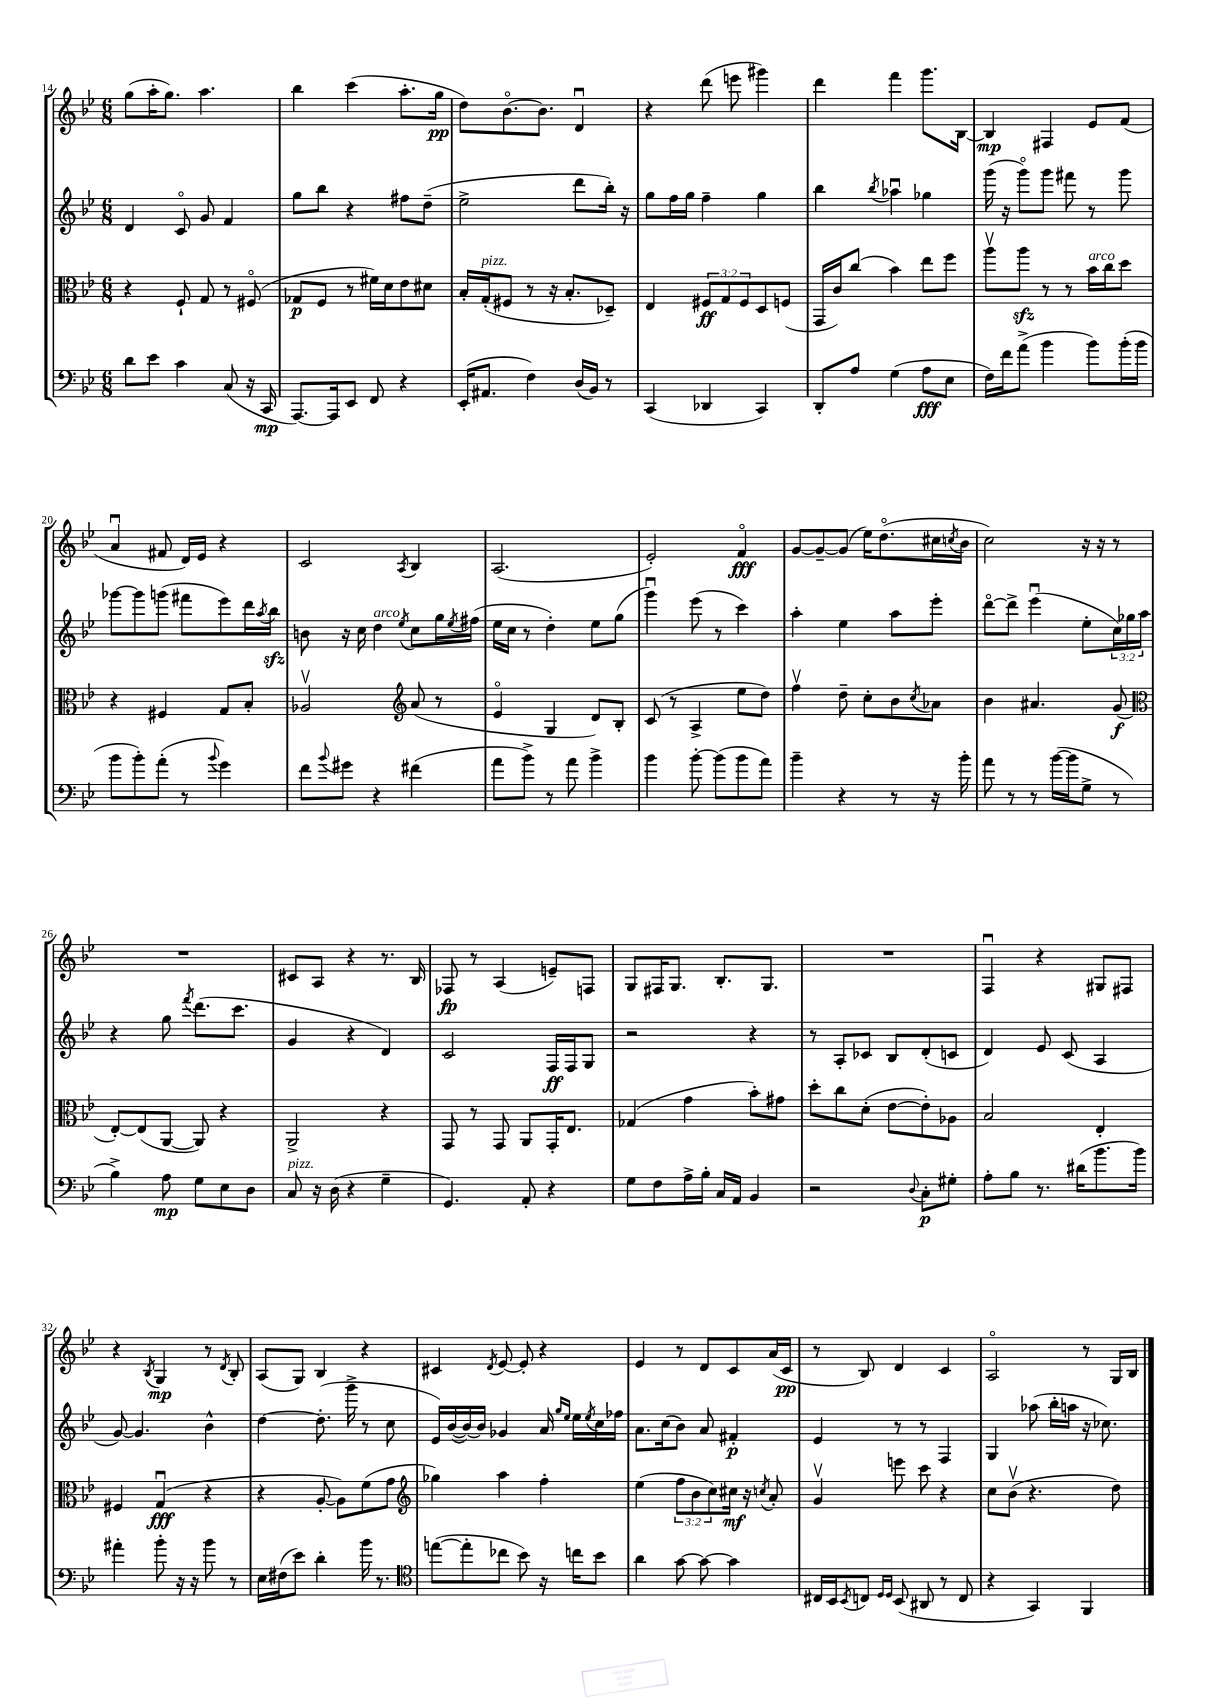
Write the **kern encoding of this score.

**kern	**kern	**kern	**kern
*staff4	*staff3	*staff2	*staff1
*clefF4	*clefC3	*clefG2	*clefG2
*k[b-e-]	*k[b-e-]	*k[b-e-]	*k[b-e-]
*M6/8	*M6/8	*M6/8	*M6/8
8d	4r	4d	(8gg
8e-	.	.	16aa'
.	.	.	8.gg)
4c	8F`	8co	.
.	8G	8g	4.aa
(8C	8r	4f	.
16r	(8F#o	.	.
16CC	.	.	.
=	=	=	=
[8.AAA)	8G-	8gg	4bb-
.	8F	8bb-	.
16AAA]	.	.	.
8EE-	8r	4r	(4ccc
8FF	16f#)	.	.
.	16d	.	.
4r	8e-	8ff#	8.aa'
.	8d#	(8dd~	.
.	.	.	16gg
=	=	=	=
(16EE-'	16B-'	2ee-^	8dd)
8.AA#	(16G'	.	.
.	8F#	.	[8.b-o
4F)	8r	.	.
.	.	.	8.b-]
.	16r	.	.
.	8.B-'	.	.
(16D	.	8ddd	4du
16BB-)	.	.	.
8r	8D-~)	16bb-')	.
.	.	16r	.
=	=	=	=
(4CC	4E-	8gg	4r
.	.	16ff	.
.	.	16gg	.
4DD-	12F#	4ff~	(8ddd
.	12G	.	.
.	.	.	8eee
.	12F#	.	.
4CC)	8D	4gg	4ggg#)
.	(8F	.	.
=	=	=	=
8DD'	16GG	4bb-	4ddd
.	16c)	.	.
8A	(8cc	.	.
.	.	8qbb-	.
(4G	4b-)	4aa-u	4fff
8A	8ee-	4gg-	8.ggg
8E-	8ff	.	.
.	.	.	[16B-
=	=	=	=
16F)	8aav	(16ggg	4B-]
16f	.	16r	.
(8a^	8aa	8gggo)	.
4b-	8r	8ggg	4F#
.	8r	8fff#	.
8b-)	16b-	8r	8e-
.	16cc	.	.
(16b-'	8dd	8ggg	(8f
16b-	.	.	.
=	=	=	=
8b-	4r	[8ggg-	4au
8b-')	.	8ggg-]	.
(8a'	4F#	(8ggg	8f#
8r	.	8fff#	16d)
.	.	.	16e-
8qqb-	.	.	.
4g)	8G	8eee-)	4r
.	8B-'	16ddd	.
.	.	8qaa	.
.	.	16bb-	.
=	=	=	=
8f	2A-v	8b	2c
8qqb-	.	.	.
8g#	.	16r	.
.	.	16cc	.
4r	.	4dd	.
*	*clefG2	*	*
.	.	8qee-	8qA
(4f#	(8a	8cc	4B-
.	8r	16gg	.
.	.	8qee-	.
.	.	(16ff#	.
=	=	=	=
8a	4e-o	16ee-	(2.A
.	.	16cc	.
8b-^)	.	8r	.
8r	4G	4dd')	.
8a	.	.	.
4b-^	8d)	8ee-	.
.	8B-'	(8gg	.
=	=	=	=
4b-	(8c	4gggu)	2e-')
.	8r	.	.
[8b-'	4A^	(8eee-	.
(8b-]	.	8r	.
8b-	8ee-	4ccc)	4fo
8a)	8dd)	.	.
=	=	=	=
4b-~	4ffv	4aa'	[8g
.	.	.	8g~_
4r	8dd~	4ee-	(8g]
.	8cc'	.	16ee-)
.	.	.	(8.ddo
8r	8b-	8aa	.
.	8qcc	.	.
16r	8a-	8eee-'	16cc#
.	.	.	8qcc
16b-'	.	.	16b-
=	=	=	=
8a	4b-	[8dddo	2cc)
8r	.	8ddd^]	.
8r	4.a#	(4eee-u	.
([16b-	.	.	.
16b-]	.	.	.
8G^	.	8ee-'	16r
.	.	.	16r
8r	(8g	24cc)	8r
.	.	24gg-	.
.	.	24aa	.
=	=	=	=
*	*clefC3	*	*
4B-^)	[8E-')	4r	2.r
.	(8E-]	.	.
8A	[8AA	8gg	.
.	.	8qfff	.
8G	8AA])	(8.ddd	.
8E-	4r	.	.
.	.	8.ccc	.
8D	.	.	.
=	=	=	=
8C	2AA^	4g	8c#
16r	.	.	8A
(16D	.	.	.
4r	.	4r	4r
4G~	4r	4d)	8.r
.	.	.	16B-
=	=	=	=
4.GG)	8GG	2c	8F-
.	8r	.	8r
.	8GG	.	(4A
8AA'	8AA	.	.
4r	16GG'	16F	8e~)
.	8.E-	16F	.
.	.	8G	8F
=	=	=	=
8G	(4G-	2r	8G
8F	.	.	16F#
.	.	.	8.G
16A^	4g	.	.
16B-'	.	.	.
16C	.	.	8.B-'
16AA	.	.	.
4BB-	8b-')	4r	.
.	.	.	8.G
.	8g#	.	.
=	=	=	=
2r	8dd'	8r	2.r
.	8cc	8A'	.
.	(8d'	8c-	.
.	[8e-	8B-	.
8qqD	.	.	.
8C'	8e-'])	(8d'	.
8G#'	8A-	8c	.
=	=	=	=
8A'	2B-	4d)	4Fu
8B-	.	.	.
8.r	.	8e-	4r
.	.	(8c	.
(16d#	.	.	.
8.b-	4E-'	4A	8G#
.	.	.	8F#
16b-)	.	.	.
=	=	=	=
4a#'	4F#	[8g)	4r
.	.	4.g]	.
.	.	.	8qB-
8b-'	(4Gu	.	4G
16r	.	.	.
16r	.	.	.
8b-	4r	4b-^^	8r
.	.	.	8qd
8r	.	.	8B-'
=	=	=	=
16E-	4r	[4dd	(8A
(16F#	.	.	.
8e-)	.	.	8G)
4d'	[8A'	(8.dd']	4B-
.	8A])	.	.
.	.	16ggg^	.
16b-	(8f	8r	4r
8.r	.	.	.
.	8g	8cc	.
=	=	=	=
*clefC4	*clefG2	*	*
([8ee	4gg-)	16e-)	4c#
.	.	([16b-	.
8ee']	.	16b-_)	.
.	.	16b-]	.
.	.	.	8qd
8cc-	4aa	4g-	[8e-
8b-)	.	.	8e-']
16r	4ff'	16a	4r
.	.	16qqgg	.
.	.	16qqee-	.
16cc	.	16ee-	.
.	.	8qee-	.
8b-	.	16cc	.
.	.	16ff-	.
=	=	=	=
4a	(4ee-	8.a	4e-
.	.	(16cc	.
[8g	12ff	8b-)	8r
.	12b-	.	.
8g_	.	8a	8d
.	12cc)	.	.
4g]	16cc#	4f#'	8c
.	16r	.	.
.	8qcc	.	.
.	8a'	.	(16a
.	.	.	16c
=	=	=	=
16C#	4gv	4e-	8r
16BB-	.	.	.
8qBB-	.	.	.
8C	.	.	8B-)
16qqD	.	.	.
16qqD	.	.	.
(8BB-	8eee	8r	4d
8AA#	8ccc	8r	.
8r	4r	4F	4c
8C	.	.	.
=	=	=	=
4r	8cc	4G	2Ao
.	(8b-v	.	.
4GG)	4.r	(8aa-	.
.	.	16bb-'	.
.	.	16aa	.
4FF	.	16r	8r
.	.	8.cc-)	.
.	8dd)	.	16G
.	.	.	16B-
==	==	==	==
*-	*-	*-	*-
